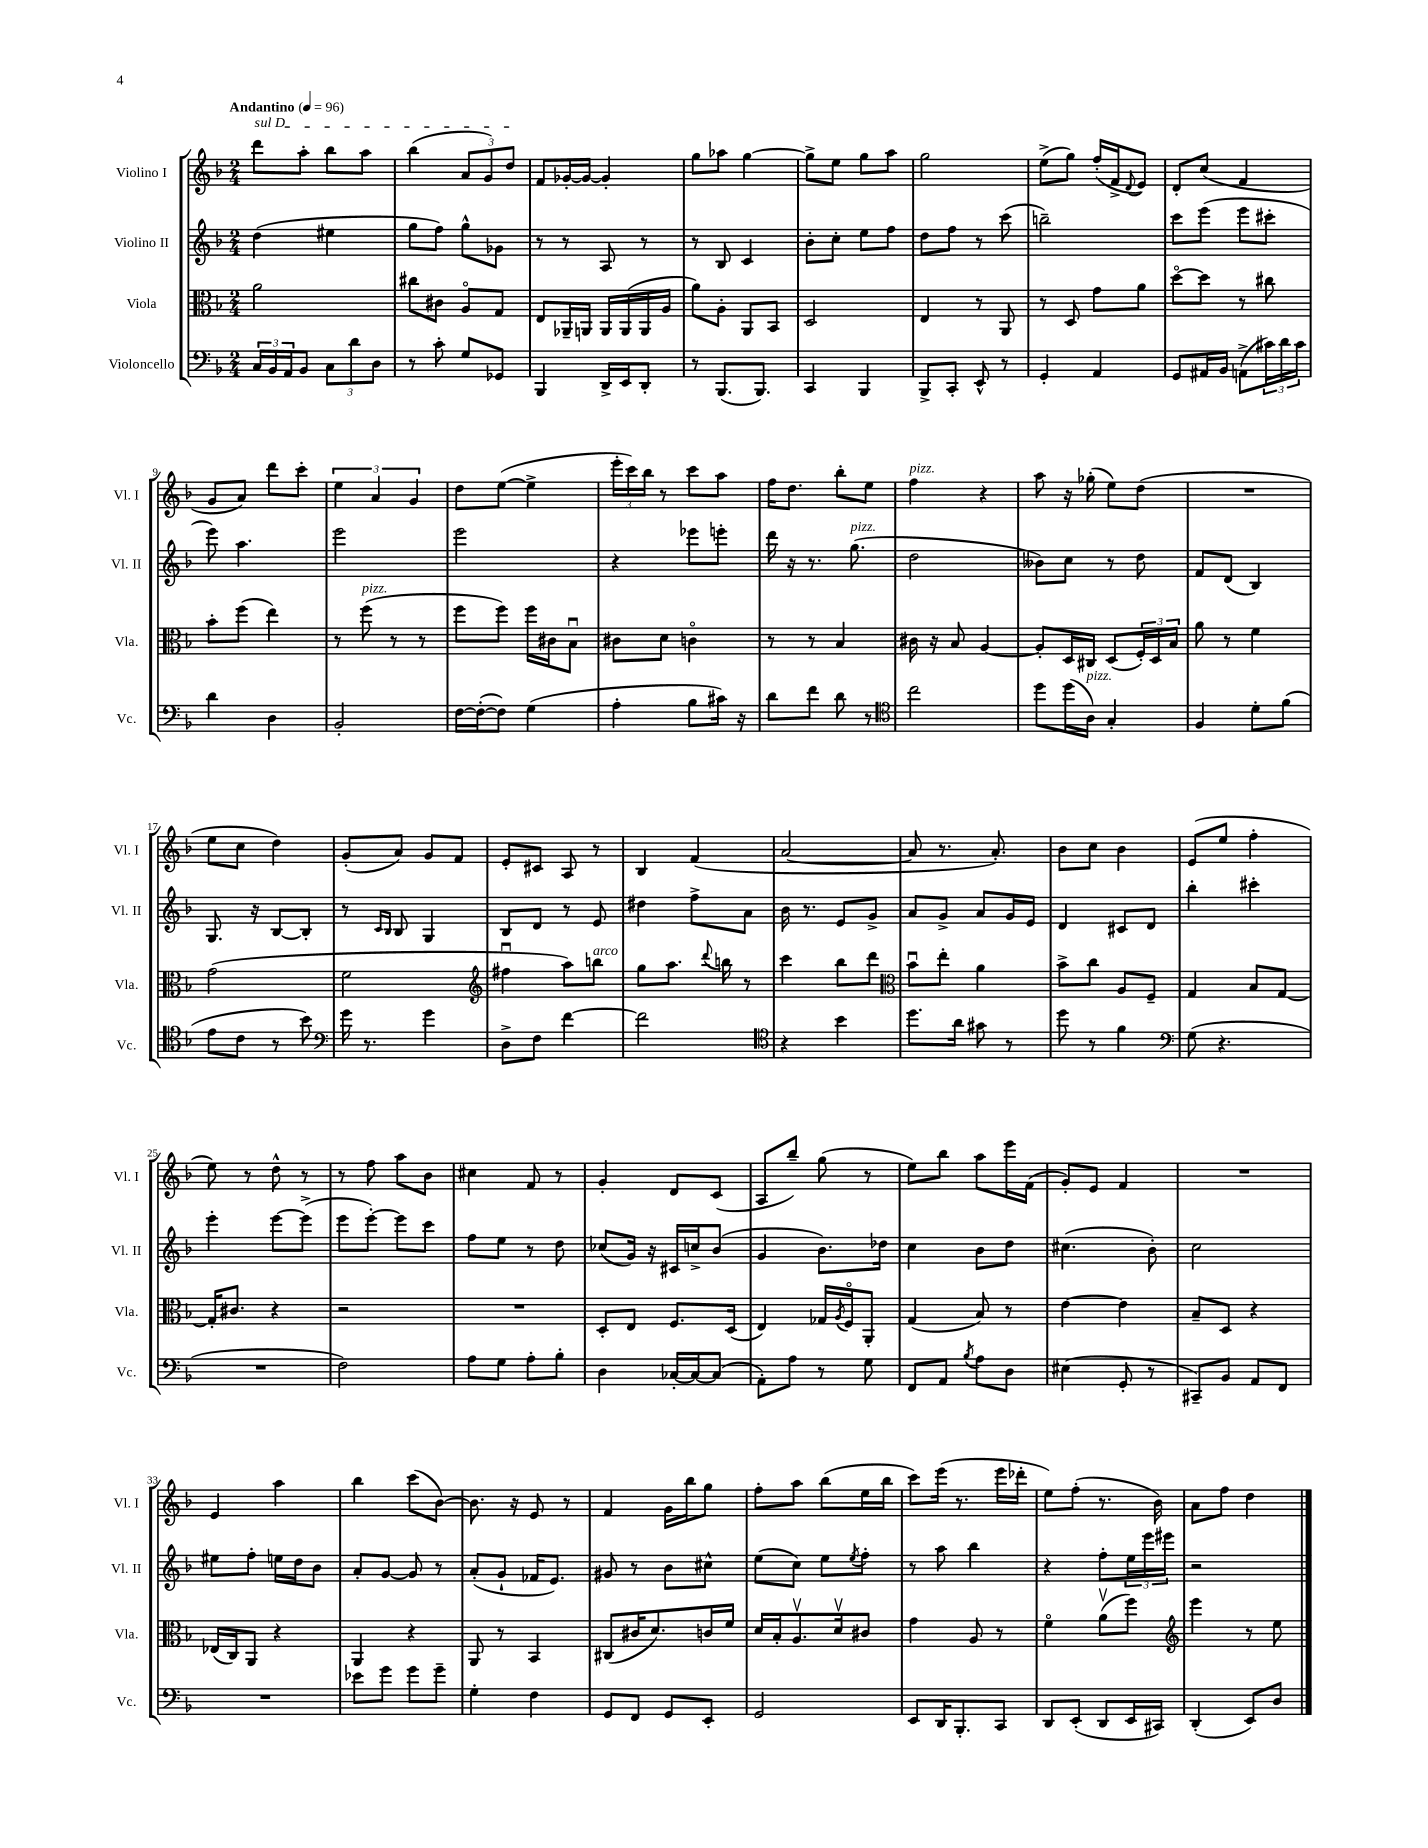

**kern	**kern	**kern	**kern
*staff4	*staff3	*staff2	*staff1
*clefF4	*clefC3	*clefG2	*clefG2
*k[b-]	*k[b-]	*k[b-]	*k[b-]
*M2/4	*M2/4	*M2/4	*M2/4
*MM96	*MM96	*MM96	*MM96
24C/LL	2a\	(4dd\	8ddd\L
24BB-/	.	.	.
24AA/J	.	.	.
8BB-/J	.	.	8aa'\J
12C\L	.	4ee#\	8bb-\L
12d\	.	.	.
.	.	.	8aa\J
12D\J	.	.	.
=	=	=	=
8r	8cc#\L	8gg\L	(4bb-\
8c'\	8c#\J	8ff\J)	.
8G/L	8Ao/L	8gg^^\L	12a/L
.	.	.	12g/)
8GG-/J	8G/J	8g-\J	.
.	.	.	12dd/J
=	=	=	=
4BBB-/	8E/L	8r	8f/L
.	16AA-~/L	8r	[16g-'/L
.	16AA/JJ	.	16g-/_JJ
16DD^/LL	16AA/LL	8A/	4g-'/]
16EE/J	(16AA/	.	.
8DD'/J	16AA/	8r	.
.	16A/JJ	.	.
=	=	=	=
8r	8a\L)	8r	8gg\L
(8.BBB-/L	8A'\J	8B-/	8aa-\J
.	8AA/L	4c/	[4gg\
8.BBB-/J)	.	.	.
.	8BB-/J	.	.
=	=	=	=
4CC/	2D/	8b-'\L	8gg^\]L
.	.	8cc'\J	8ee\J
4BBB-/	.	8ee\L	8gg\L
.	.	8ff\J	8aa\J
=	=	=	=
8BBB-^/L	4E/	8dd\L	2gg\
8CC'/J	.	8ff\J	.
8EE^^/	8r	8r	.
8r	8AA/	(8ccc\	.
=	=	=	=
4GG'/	8r	2bb~\)	(8ee^\L
.	8D/	.	8gg\J)
4AA/	8g\L	.	(16ff'/LL
.	.	.	16f^/J
.	.	.	8qqd/
.	8a\J	.	8e/J)
=	=	=	=
8GG/L	[8ddo\L	8ccc\L	8d'/L
16AA#/L	8dd\]J	(8eee\J	(8cc/J
16BB-/JJ	.	.	.
(8AA^\L	8r	8eee\L	4f/
24c#\L)	8cc#\	8ccc#'\J	.
24d\	.	.	.
24c#\JJ	.	.	.
=	=	=	=
4d\	8b-'\L	8eee\)	8g/L
.	(8ff\J	4.aa\	8a/J)
4D\	4ee\)	.	8ddd\L
.	.	.	8ccc'\J
=	=	=	=
2BB-'/	8r	2eee\	6ee\
.	(8ff\	.	.
.	.	.	6a/
.	8r	.	.
.	.	.	6g/
.	8r	.	.
=	=	=	=
[16F\LL	8ff\L	2eee\	8dd\L
(16F'\_J	.	.	.
8F\]J)	8ff\J)	.	([8ee\J
(4G\	16ff\LL	.	4ee^\]
.	16c#\J	.	.
.	8B-u\J	.	.
=	=	=	=
4A'\	8c#\L	4r	24eee'\LL
.	.	.	24ccc\)
.	.	.	24bb-\JJ
.	8d\J	.	8r
8B-\L	4co\	8eee-\L	8ccc\L
16c#\Jk)	.	8eee'\J	8aa\J
16r	.	.	.
=	=	=	=
8d\L	8r	16ddd\	16ff\LK
.	.	16r	8.dd\J
8f\J	8r	8.r	.
8d\	4B-/	.	8bb-'\L
.	.	(8.gg\	.
8r	.	.	8ee\J
=	=	=	=
*clefC4	*	*	*
2cc\	16c#\	2dd\	4ff\
.	16r	.	.
.	8B-/	.	.
.	[4A/	.	4r
=	=	=	=
8dd\L	8A'/]L	8b--\L)	8aa\
(16dd\L	16D/L	8cc\J	16r
16A\JJ)	16C#/JJ	.	(16gg-'\
4G'/	(8D/L	8r	8ee\L)
.	24F'/L)	8dd\	(8dd\J
.	24D/	.	.
.	24B-/JJ	.	.
=	=	=	=
4F/	8a\	8f/L	2r
.	8r	(8d/J	.
8d'\L	4f\	4B-/)	.
(8f\J	.	.	.
=	=	=	=
8e\L	(2g\	8.G/	8ee\L
8c\J	.	.	8cc\J
.	.	16r	.
8r	.	[8B-/L	4dd\)
8b-\)	.	8B-'/]J	.
=	=	=	=
*clefF4	*	*	*
16g\	2f\	8r	(8g'/L
8.r	.	.	.
.	.	16qqc/LL	.
.	.	16qqB-/JJ	.
.	.	8B-/	8a/J)
4g\	.	4G/	8g/L
.	.	.	8f/J
=	=	=	=
*	*clefG2	*	*
8D^\L	4ff#u\	8B-/L	8e'/L
8F\J	.	8d/J	8c#/J
[4f\	8aa\L)	8r	8A/
.	8bb\J	8e/	8r
=	=	=	=
2f\]	8gg\L	4dd#\	4B-/
.	8.aa\J	.	.
.	.	8ff^\L	(4f/
.	8qqddd/	.	.
.	16bb\	.	.
.	8r	8a\J	.
=	=	=	=
*clefC4	*	*	*
4r	4ccc\	16b-\	[2a/
.	.	8.r	.
4b-\	8bb-\L	8e/L	.
.	8ddd\J	8g^/J	.
=	=	=	=
*	*clefC3	*	*
8.dd\L	8b-u\L	8a/L	8a/]
.	8ee'\J	8g^/J	8.r
16a\Jk	.	.	.
8g#\	4a\	8a/L	.
.	.	.	8.a'/)
8r	.	16g/L	.
.	.	16e/JJ	.
=	=	=	=
8dd\	8b-^\L	4d/	8b-\L
8r	8cc\J	.	8cc\J
4f\	8A/L	8c#/L	4b-\
.	8F~/J	8d/J	.
=	=	=	=
*clefF4	*	*	*
(8G\	4G/	4bb-'\	(8e/L
4.r	.	.	8ee/J
.	8B-/L	4ccc#'\	4ff'\
.	[8G/J	.	.
=	=	=	=
2r	16G'/]LK	4eee'\	8ee\)
.	8.c#/J	.	.
.	.	.	8r
.	4r	[8eee\L	8dd^^\
.	.	(8eee^\]J	8r
=	=	=	=
2F\)	2r	8eee\L	8r
.	.	[8eee'\J)	8ff\
.	.	8eee\]L	8aa\L
.	.	8ccc\J	8b-\J
=	=	=	=
8A\L	2r	8ff\L	4cc#\
8G\J	.	8ee\J	.
8A'\L	.	8r	8f/
8B-'\J	.	8dd\	8r
=	=	=	=
4D\	8D'/L	(8cc-/L	4g'/
.	8E/J	16g/Jk)	.
.	.	16r	.
[16C-'/LL	8.F/L	16c#/LL	8d/L
16C-/_J	.	16cc^/J	.
(8C-/]J	.	(8b-/J	(8c/J
.	(16D/Jk	.	.
=	=	=	=
8AA'\L)	4E/)	4g/	8A/L
8A\J	.	.	8bb-~/J)
8r	16G-/LL	8.b-\L)	(8gg\
.	8qA/	.	.
.	16Fo/J	.	.
8G\	8AA'/J	.	8r
.	.	16dd-\Jk	.
=	=	=	=
8FF/L	(4G/	4cc\	8ee\L)
8AA/J	.	.	8bb-\J
8qB-/	.	.	.
8A\L	8B-/)	8b-\L	8aa\L
8D\J	8r	8dd\J	16eee\L
.	.	.	(16f\JJ
=	=	=	=
(4E#\	[4e\	(4.cc#\	8g'/L)
.	.	.	8e/J
8GG'/	4e\]	.	4f/
8r	.	8b-'\)	.
=	=	=	=
8CC#~/L)	8B-~/L	2cc\	2r
8BB-/J	8D/J	.	.
8AA/L	4r	.	.
8FF/J	.	.	.
=	=	=	=
2r	(16E-/LL	8ee#\L	4e/
.	16C/J)	.	.
.	8AA/J	8ff'\J	.
.	4r	16ee\LL	4aa\
.	.	16dd\J	.
.	.	8b-\J	.
=	=	=	=
8e-\L	4AA/	8a'/L	4bb-\
8g\J	.	[8g/J	.
8g\L	4r	8g/]	(8ccc\L
8g~\J	.	8r	[8b-\J)
=	=	=	=
4G'\	8AA/	(8a'/L	8.b-\]
.	8r	8g`/J	.
.	.	.	16r
4F\	4BB-/	16f-/LK	8e/
.	.	8.e/J)	.
.	.	.	8r
=	=	=	=
8GG/L	(8C#/L	8g#/	4f/
8FF/J	16c#/K	8r	.
.	8.d/)	.	.
8GG/L	.	8b-\L	16g\LL
.	.	.	16bb-\J
8EE'/J	16c/L	8cc#^^\J	8gg\J
.	16f/JJ	.	.
=	=	=	=
2GG/	16d/LL	(8ee\L	8ff'\L
.	16B-'/J	.	.
.	8.Av/	8cc\J)	8aa\J
.	.	8ee\L	(8bb-\L
.	16dv/k	.	.
.	.	8qee/	.
.	8c#/J	8ff'\J	16ee\L
.	.	.	16bb-\JJ
=	=	=	=
8EE/L	4g\	8r	8ccc\L)
16DD/K	.	8aa\	(16eee\Jk
8.BBB-'/	.	.	8.r
.	8A/	4bb-\	.
8CC/J	8r	.	16eee\LL
.	.	.	16ddd-'\JJ
=	=	=	=
8DD/L	4fo\	4r	8ee\L)
(8EE'/J	.	.	(8ff'\J
8DD/L	(8av\L	8ff'\L	8.r
16EE/L	8ff\J)	24ee\L	.
.	.	24eee\	.
16CC#/JJ)	.	.	16b-\)
.	.	24eee#\JJ	.
=	=	=	=
*	*clefG2	*	*
(4DD'/	4eee\	2r	8a\L
.	.	.	8ff\J
8EE/L)	8r	.	4dd\
8D/J	8ee\	.	.
==	==	==	==
*-	*-	*-	*-
